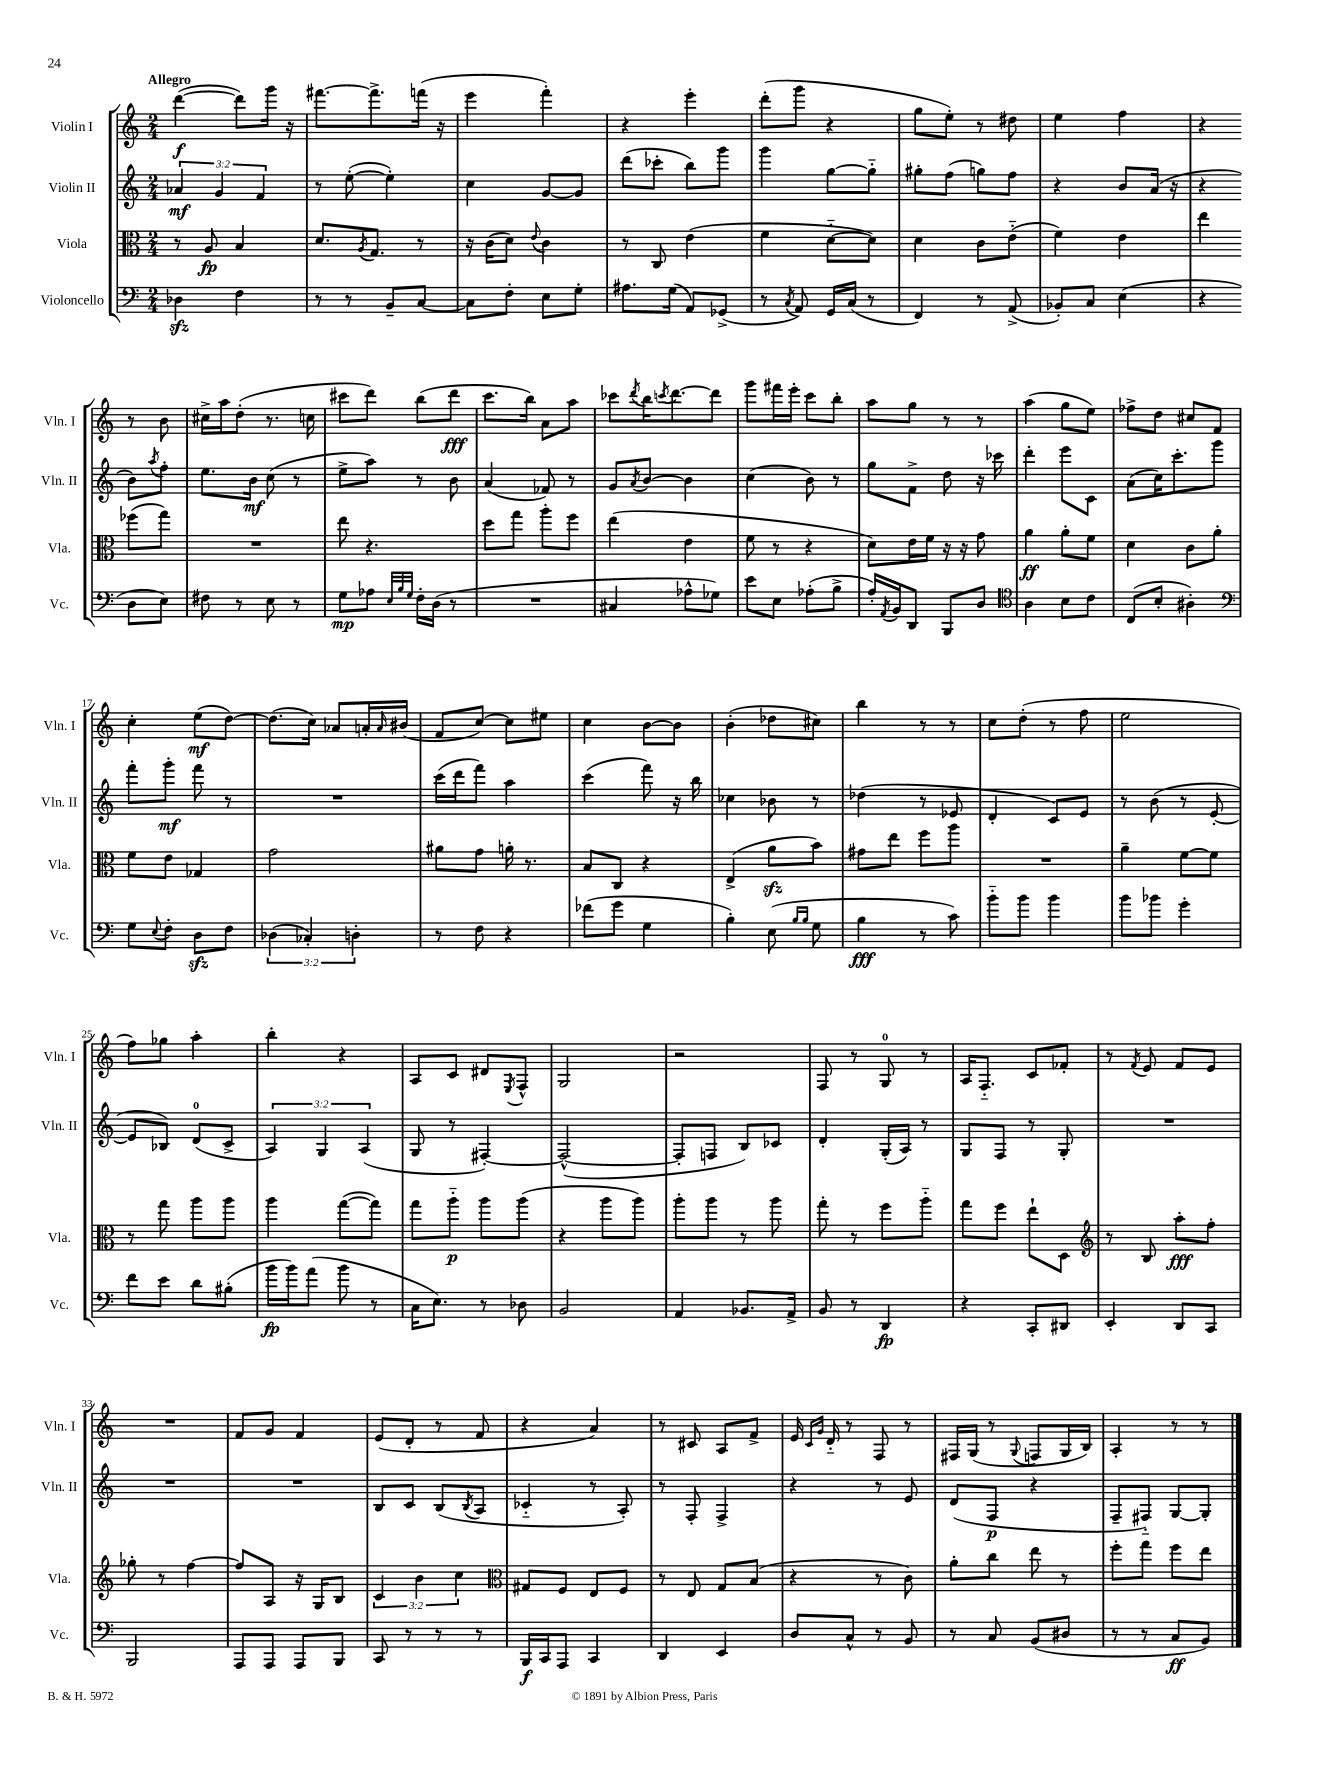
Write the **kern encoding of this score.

**kern	**kern	**kern	**kern
*staff4	*staff3	*staff2	*staff1
*clefF4	*clefC3	*clefG2	*clefG2
*k[]	*k[]	*k[]	*k[]
*M2/4	*M2/4	*M2/4	*M2/4
4D-	8r	6a-	([4ddd
.	8A	.	.
.	.	6g	.
4F	4B	.	8ddd])
.	.	6f	.
.	.	.	16ggg
.	.	.	16r
=	=	=	=
8r	8.d	8r	[8.fff#
8r	.	([8ee'	.
.	8qA	.	.
.	8.G	.	8.fff#^]
8BB~	.	4ee'])	.
[8C	8r	.	(16fff
.	.	.	16r
=	=	=	=
8C]	16r	4cc	4eee
.	(16c	.	.
8F'	8d)	.	.
.	8qqe	.	.
8E	4c	[8g	4fff')
8G'	.	8g]	.
=	=	=	=
8.A#	8r	(8ddd	4r
.	8C	8ccc-'	.
(16G	.	.	.
8AA)	(4e	8bb)	4eee'
(8GG-^	.	8ggg	.
=	=	=	=
8r	4f	4ggg	(8ddd'
8qC	.	.	.
8AA)	.	.	8ggg
16GG	[8d'~	[8gg	4r
(16C	.	.	.
8r	8d])	8gg'~]	.
=	=	=	=
4FF)	4d	8gg#'	8gg
.	.	(8ff	8ee')
8r	8c	8gg)	8r
(8AA^	(8e'~	8ff	8dd#
=	=	=	=
8BB-')	4f)	4r	4ee
8C	.	.	.
(4E	4e	8b	4ff
.	.	(16a	.
.	.	16r	.
=	=	=	=
4r	4ee	4r	4r
8D	(8ff-	8b)	8r
.	.	8qaa	.
8E)	8gg)	8ff'	8b
=	=	=	=
8F#	2r	8.ee	16cc#^
.	.	.	16aa
8r	.	.	(8dd'
.	.	16b	.
8E	.	(8cc	8.r
8r	.	8r	.
.	.	.	16cc
=	=	=	=
8G	8ee	8ee^	8ccc#
8A-	4.r	8aa)	8ddd)
32qqE	.	.	.
32qqB	.	.	.
32qqG	.	.	.
16F'	.	8r	(8bb
(16D	.	.	.
8r	.	8b	8ddd
=	=	=	=
2r	8dd	(4a	8.ccc
.	8gg	.	.
.	.	.	16bb)
.	8aa'	8f-)	8a
.	8ff	8r	8aa
=	=	=	=
4C#	(4ee	8g	8ccc-
.	.	8qa	8qddd
.	.	[8b	16bb
.	.	.	8qccc
.	.	.	[8.ddd
8A-^^	4e	4b]	.
8G-)	.	.	8ddd]
=	=	=	=
8e	8f	(4cc	8ggg
8E	8r	.	16fff#
.	.	.	16eee'
(8A-'	4r	8b)	8ccc
8B^	.	8r	8bb'
=	=	=	=
16A')	8d)	8gg	8aa
8qAA	.	.	.
16BB	.	.	.
8DD	16e	8f^	8gg
.	16f	.	.
8BBB	16r	8dd	8r
.	16r	.	.
8D	8g	16r	8r
.	.	16ccc-	.
=	=	=	=
*clefC4	*	*	*
4A	4a	4ddd'	(4aa
8B	8a'	8eee	8gg
8c	8f	8c	8ee)
=	=	=	=
(8C	4d	(8a	8ff-^
8B'	.	16cc)	8dd
.	.	8.ccc'	.
4A#')	8c	.	8cc#
.	8a'	8ggg	8f
=	=	=	=
*clefF4	*	*	*
8G	8f	8fff'	4cc'
8qqE	.	.	.
8F'	8e	8ggg'	.
8D	4G-	8fff	(8ee
8F	.	8r	[8dd)
=	=	=	=
(6D-	2g	2r	(8.dd]
6C-')	.	.	.
.	.	.	16cc)
.	.	.	8a-
6D'	.	.	.
.	.	.	16a'
.	.	.	16qqa
.	.	.	(16b#
=	=	=	=
8r	8a#	(16ccc	8f
.	.	16ddd	.
8F	8g	8fff)	[8cc)
4r	16a'	4aa	8cc]
.	8.r	.	.
.	.	.	8ee#
=	=	=	=
(8f-	8B	(4ccc	4cc
8g	8C	.	.
4G	4r	8fff)	[8b
.	.	16r	8b]
.	.	16bb	.
=	=	=	=
4B')	(4E^	4cc-	(4b'
(8E	8a	8b-	8dd-
16qqB	.	.	.
16qqB	.	.	.
8G	8b)	8r	8cc#)
=	=	=	=
4B	8g#	(4dd-	4bb
.	8ee	.	.
8r	8ff	8r	8r
8c)	8aa	8e-	8r
=	=	=	=
8b'~	2r	4d'	8cc
8b	.	.	(8dd'
4b	.	8c)	8r
.	.	8e	8ff
=	=	=	=
8b	4a~	8r	2ee
8b-	.	(8b	.
4g'	[8f	8r	.
.	8f]	[8e'	.
=	=	=	=
8f	8r	8e]	8ff)
8e	8gg	8B-)	8gg-
8d	8aa	(8d	4aa'
(8B#'	8aa	8c^	.
=	=	=	=
16b	4aa	6A)	4bb'
16b)	.	.	.
(8a	.	.	.
.	.	6G	.
8b	([8gg	.	4r
.	.	(6A	.
8r	8gg])	.	.
=	=	=	=
16C	8gg	8G	8A
8.E)	.	.	.
.	8aa'~	8r	8c
8r	8aa	[4F#')	8d#
.	.	.	8qE
8D-	(8aa	.	8F^^
=	=	=	=
2BB	4r	(2F#^^_	2G
.	8aa	.	.
.	8aa)	.	.
=	=	=	=
4AA	8aa'	8F#']	2r
.	8aa	8F	.
8.BB-	8r	8B)	.
.	8aa	8c-	.
16AA^	.	.	.
=	=	=	=
8BB	8gg'	4d'	8F
8r	8r	.	8r
4DD	8ff	(16G'	8G
.	.	16A)	.
.	8aa'~	8r	8r
=	=	=	=
4r	8gg	8G	16A
.	.	.	8.F'~
.	8ff	8F	.
8CC'	8ee`	8r	8c
8DD#	8D	8G'	8f-'
=	=	=	=
*	*clefG2	*	*
4EE'	8r	2r	8r
.	.	.	8qf
.	8B	.	8e
8DD	8aa'	.	8f
8CC	8ff'	.	8e
=	=	=	=
2BBB	8gg-'	2r	2r
.	8r	.	.
.	[4ff	.	.
=	=	=	=
8AAA	8ff]	2r	8f
8AAA	8A	.	8g
8AAA	16r	.	4f
.	16G	.	.
8BBB	8B	.	.
=	=	=	=
8CC	6c	8B	(8e
8r	.	8c	8d'
.	6b	.	.
8r	.	(8B	8r
.	6cc	.	.
.	.	8qB	.
8r	.	8A	8f
=	=	=	=
*	*clefC3	*	*
16BBB	8G#	4c-'~	4r
16CC	.	.	.
8AAA	8F	.	.
4CC	8E	8r	4a)
.	8F	8A')	.
=	=	=	=
4DD	8r	8r	8r
.	8E	8F'	8c#
4EE	8G	4F^	8A
.	(8B	.	8f^
=	=	=	=
8D	4r	4r	16e
.	.	.	16qqc
.	.	.	16qqg
.	.	.	16d'~
8C^^	.	.	8r
8r	8r	8r	8F
8BB	8c)	8e	8r
=	=	=	=
8r	8a'	(8d	16F#
.	.	.	(16G
8C	8cc	8F	8r
.	.	.	8qqG
(8BB	8ee	4r	8F
8D#	8r	.	16G
.	.	.	16B)
=	=	=	=
8r	8ff'	8F~	4A'
8r	8gg	8F#'~)	.
8C	8ff	[8G	8r
8BB)	8ee	8G']	8r
==	==	==	==
*-	*-	*-	*-
